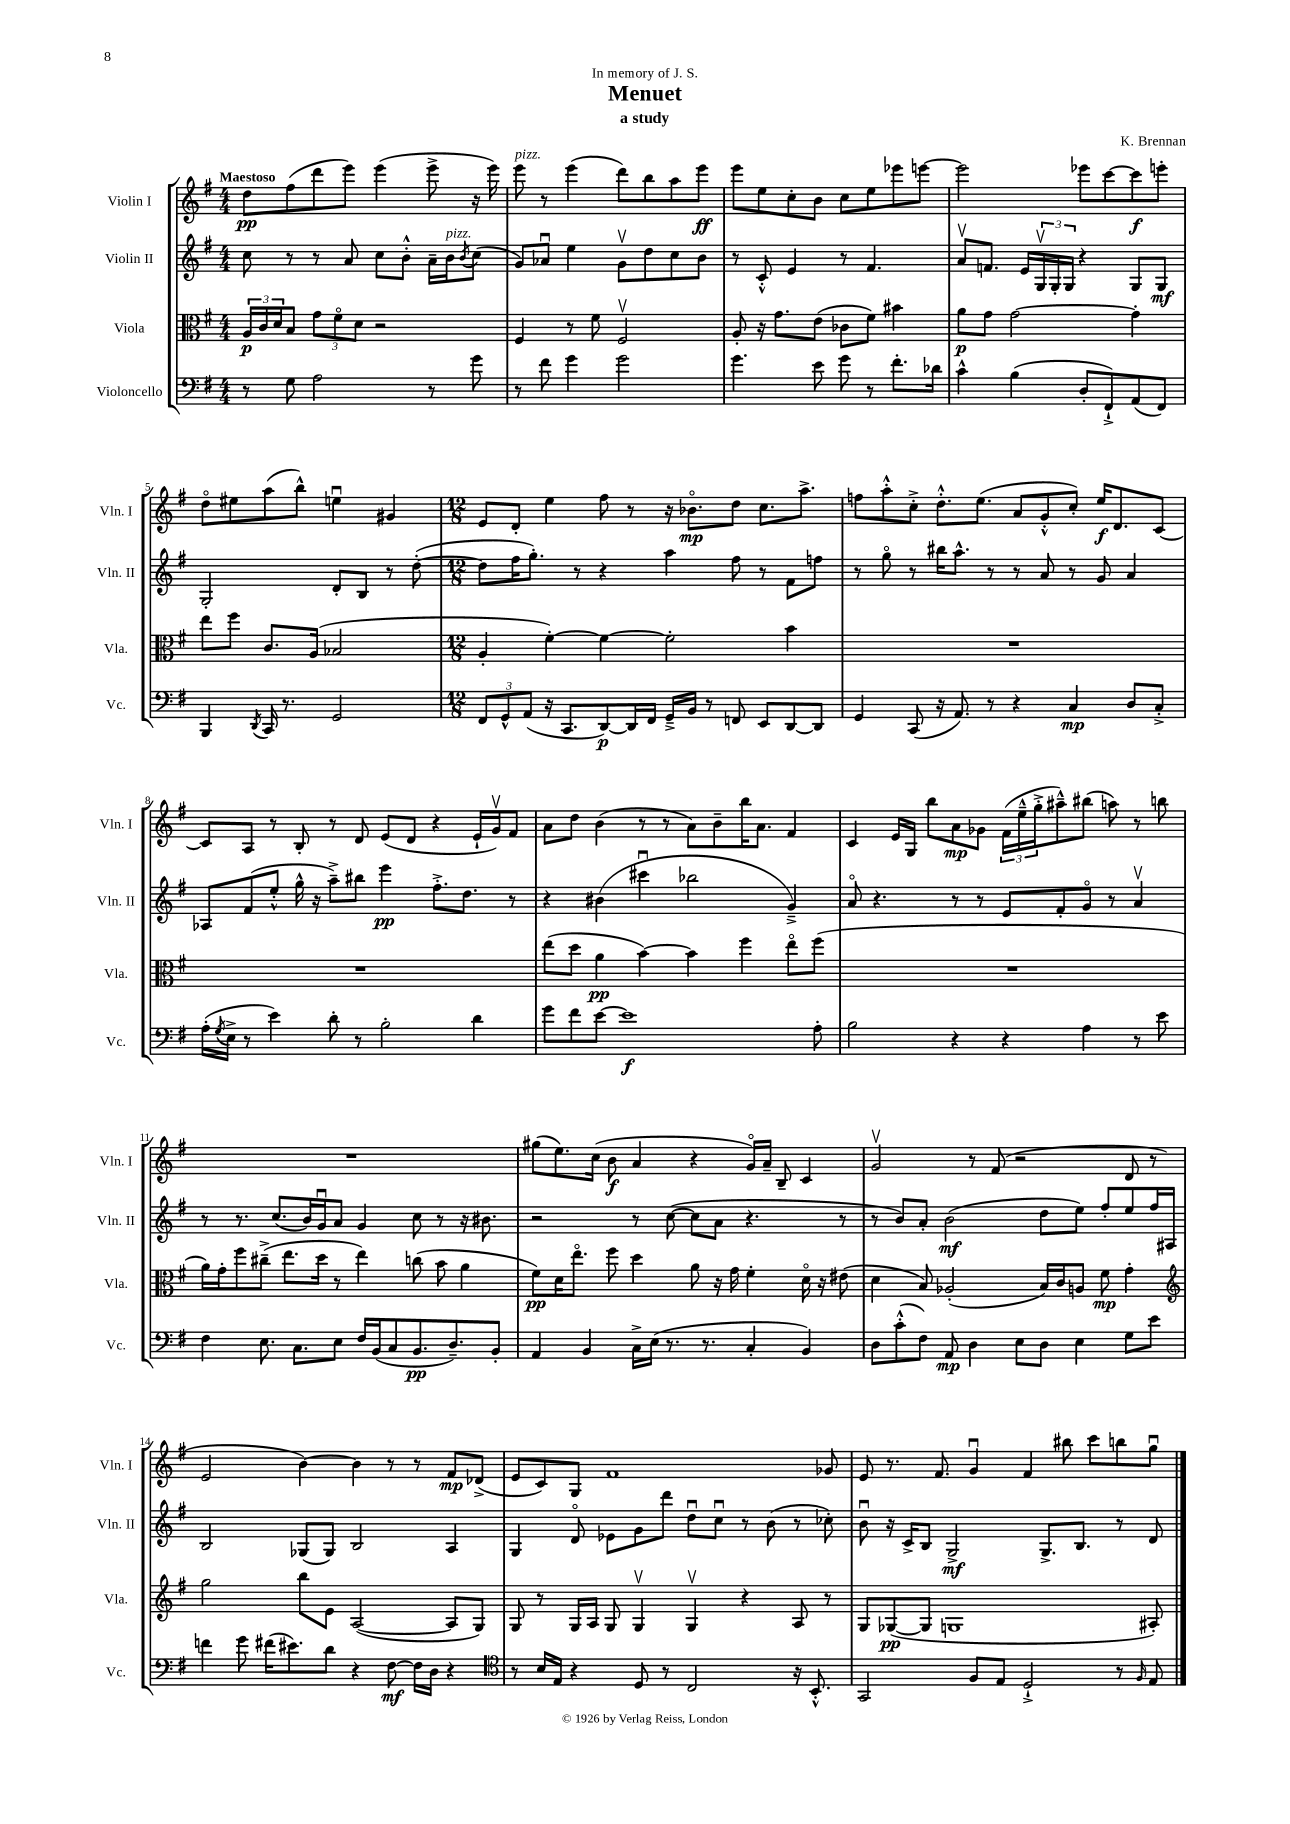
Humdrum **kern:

**kern	**kern	**kern	**kern
*staff4	*staff3	*staff2	*staff1
*clefF4	*clefC3	*clefG2	*clefG2
*k[f#]	*k[f#]	*k[f#]	*k[f#]
*M4/4	*M4/4	*M4/4	*M4/4
8r	24A/LL	8cc\	8dd\L
.	24c/	.	.
.	24d/J	.	.
8G\	8B/J	8r	(8ff#\
2A\	12g\L	8r	8ddd\
.	12f#o\	.	.
.	.	8a/	8eee\J)
.	12d\J	.	.
.	2r	8cc\L	(4eee\
.	.	8b'^^\J	.
8r	.	16a~\LL	8eee^\
.	.	16b\J	.
.	.	8qb/	.
8g\	.	(8cc\J	16r
.	.	.	16eee\)
=	=	=	=
8r	4F#/	8g/L)	8eee\
8f#\	.	8a-u/J	8r
4g\	8r	4ee\	(4eee\
.	8f#\	.	.
2g\	2F#v/	8gv\L	8ddd\L)
.	.	8dd\	8bb\
.	.	8cc\	8aa\
.	.	8b\J	8eee\J
=	=	=	=
4.g\	8A'/	8r	8eee\L
.	16r	8c'^^/	8ee\
.	8.g\L	.	.
.	.	4e/	8cc'\
8e\	(8e\J	.	8b\J
8g\	8c-\L	8r	8cc\L
8r	8f#\J)	4.f#/	8ee\
8.f#'\L	4b#\	.	8eee-\
.	.	.	[8eee\J
16d-\Jk	.	.	.
=	=	=	=
4c^^\	8a\L	8av/L	2eee\]
.	8g\J	8.f/J	.
(4B\	[2g\	.	.
.	.	16e/LL	.
.	.	24Gv/	.
.	.	24G'/	.
.	.	24G/JJ	.
8D'/L	.	4r	8eee-\L
8FF#`^/)	.	.	[8ccc\
(8AA/	4g'\]	8G/L	8ccc\]
8FF#/J)	.	8G/J	8eee'\J
=	=	=	=
4BBB/	8ee\L	2G'/	8ddo\L
.	8ff#\J	.	8ee#\
8qDD/	.	.	.
16CC/	8.c/L	.	(8aa\
8.r	.	.	.
.	.	.	8bb^^\J)
.	(16A/Jk	.	.
2GG/	2B-/	8d'/L	4eeu\
.	.	8B/J	.
.	.	8r	4g#/
.	.	([8dd'\	.
=	=	=	=
*M12/8	*M12/8	*M12/8	*M12/8
12FF#/L	4A'/	8dd\]L	8e/L
12GG^^/	.	.	.
.	.	16ff#\K	8d'/J
(12AA/J	.	.	.
.	.	8.gg'\J)	.
16r	[4f#'\)	.	4ee\
8.CC/L	.	.	.
.	.	8r	.
[8DD/)	4f#\_	4r	8ff#\
16DD/]L	.	.	8r
16FF#/JJ	.	.	.
16GG~^/LL	2f#'\]	4aa\	16r
16BB/JJ	.	.	8.b-o\L
8r	.	.	.
8FF/	.	8ff#\	8dd\J
8EE/L	.	8r	8.cc\L
[8DD/	4b\	8f#\L	.
.	.	.	8.aa^\J
8DD/]J	.	8ff\J	.
=	=	=	=
4GG/	1.r	8r	8ff\L
.	.	8ggo\	8aa'^^\
(8CC/	.	8r	8cc'^\J
16r	.	16bb#\LK	8.dd'^^\L
8.AA/)	.	8.aa^^\J	.
.	.	.	(8.ee\J
8r	.	8r	.
4r	.	8r	8a/L
.	.	8a/	8g'^^/
4C/	.	8r	8cc'/J)
.	.	8g/	16ee/LK
.	.	.	8.d/
8D/L	.	4a/	.
8C'^/J	.	.	[8c/J
=	=	=	=
(16A'\LL	1.r	8A-/L	8c/]L
8qG/	.	.	.
16E^\JJ	.	.	.
8r	.	(8f#/	8A/J
4e\)	.	8ee'^^/J	8r
.	.	16gg^^\	8B'/
.	.	16r	.
8d'\	.	8aa~^\L)	8r
8r	.	8bb#\J	8d/
2B'\	.	4eee\	(8e/L
.	.	.	8d/J
.	.	8.ff#'^\L	4r
.	.	8.dd\J	.
4d\	.	.	16e`/LL
.	.	.	16gv/J)
.	.	8r	8f#/J
=	=	=	=
8g\L	(8ee\L	4r	8a\L
8f#\	8dd\J	.	8dd\J
[8e\J	4a\	(4b#\	(4b\
1e]	.	.	.
.	[4b\)	4ccc#u\	8r
.	.	.	8r
.	4b\]	2bb-\	8a\L)
.	.	.	8b~\
.	4ff#\	.	16bb\K
.	.	.	8.a\J
.	8eeo\L	4g~^/)	4f#/
8A'\	(8ff#\J	.	.
=	=	=	=
2B\	1.r	8ao/	4c/
.	.	4.r	.
.	.	.	16e/LL
.	.	.	16G/JJ
.	.	.	8bb\L
4r	.	8r	8a\
.	.	8r	8g-\J
4r	.	8e/L	(24f#\LL
.	.	.	24ee~^^\
.	.	.	24gg'^\J
.	.	8f#'/	8aa#~^^\)
4A\	.	8go/J	(8bb#\J
.	.	8r	8aa\)
8r	.	4av/	8r
8e\	.	.	8bb\
=	=	=	=
4F#\	16a\LL)	8r	1.r
.	16g'\J	.	.
.	8ff#\	8.r	.
8.E\	(8cc#~^\J	.	.
.	.	(8.cc/L	.
.	8.ee\L	.	.
8.C\L	.	.	.
.	.	16b/L)	.
.	16dd\Jk	16gu/J	.
8E\J	8r	8a/J	.
16F#/LL	4ee\)	4g/	.
(16BB/J	.	.	.
8C/	.	.	.
8.BB/	(8cc\	8cc\	.
.	8b\	8r	.
8.D~/)	.	.	.
.	4a\	16r	.
.	.	8.b#\	.
8BB'/J	.	.	.
=	=	=	=
4AA/	8f#\L)	2r	(8gg#\L
.	16d\K	.	8.ee\)
.	8.eeo\J	.	.
4BB/	.	.	.
.	.	.	(16cc\Jk
.	8ff#\	.	8b\
16C^\LL	4dd\	8r	4a/
(16E\JJ	.	.	.
8.r	.	([8cc\	.
.	8a\	8cc\]L	4r
8.r	.	.	.
.	16r	8a\J	.
.	16g\	.	.
4C'/	4f#'\	4.r	16go/LL)
.	.	.	16a~/JJ
.	.	.	8B~/
4BB/)	16do\	.	4c/
.	16r	.	.
.	(8e#\	8r	.
=	=	=	=
8D\L	4d\	8r	2gv/
(8c'^^\	.	8b/L)	.
8F#\J)	8B/)	8a'/J	.
8AA/	(2A-'/	(2b\	.
4D\	.	.	8r
.	.	.	(8f#/
8E\L	.	.	2r
8D\J	16B/LL)	8dd\L	.
.	16c/J	.	.
4E\	8A/J	8ee\J)	.
.	8f#\	8ff#'/L	.
8G\L	4g'\	8ee/	8d/
8e\J	.	16ff#/L	8r
.	.	16A#/JJ	.
=	=	=	=
*	*clefG2	*	*
4f\	2gg\	2B/	2e/
8g\	.	.	.
(16f#\LK	.	.	.
8.e#\)	.	.	.
.	8bb\L	(8G-/L	[4b\)
8d\J	8e\J	8G-/J)	.
4r	([2A/	2B/	4b\]
[8F#\	.	.	8r
16F#\]LL	.	.	8r
16D\JJ	.	.	.
4r	8A/]L	4A/	8f#/L
.	8G/J)	.	(8d-^/J
=	=	=	=
*clefC4	*	*	*
8r	8G/	4G/	8e/L
16B/LL	8r	.	8c/)
16E/JJ	.	.	.
4r	16G/LL	8do/	8G/J
.	16A/JJ	.	.
.	8G/	8e-\L	1f#
8D/	4Gv/	8g\	.
8r	.	8ddd\J	.
2C/	4Gv/	8ddu\L	.
.	.	8ccu\J	.
.	4r	8r	.
.	.	(8b\	.
16r	8A/	8r	.
8.BB'^^/	.	.	.
.	8r	8cc-'\)	8g-/
=	=	=	=
2GG/	8G/L	8bu\	8e/
.	([8G-/	16r	8.r
.	.	16c^/LK	.
.	8G-/]J	8B/J	.
.	.	.	8.f#/
.	1G	2G^/	.
8F#/L	.	.	4gu/
8E/J	.	.	.
2D`^/	.	.	4f#/
.	.	8.G^/L	.
.	.	.	8bb#\
.	.	8.B/J	.
.	.	.	8ccc\L
8r	.	8r	8bb\
16qqF#/	.	.	.
8E/	8A#'/)	8d/	8ggu\J
==	==	==	==
*-	*-	*-	*-
